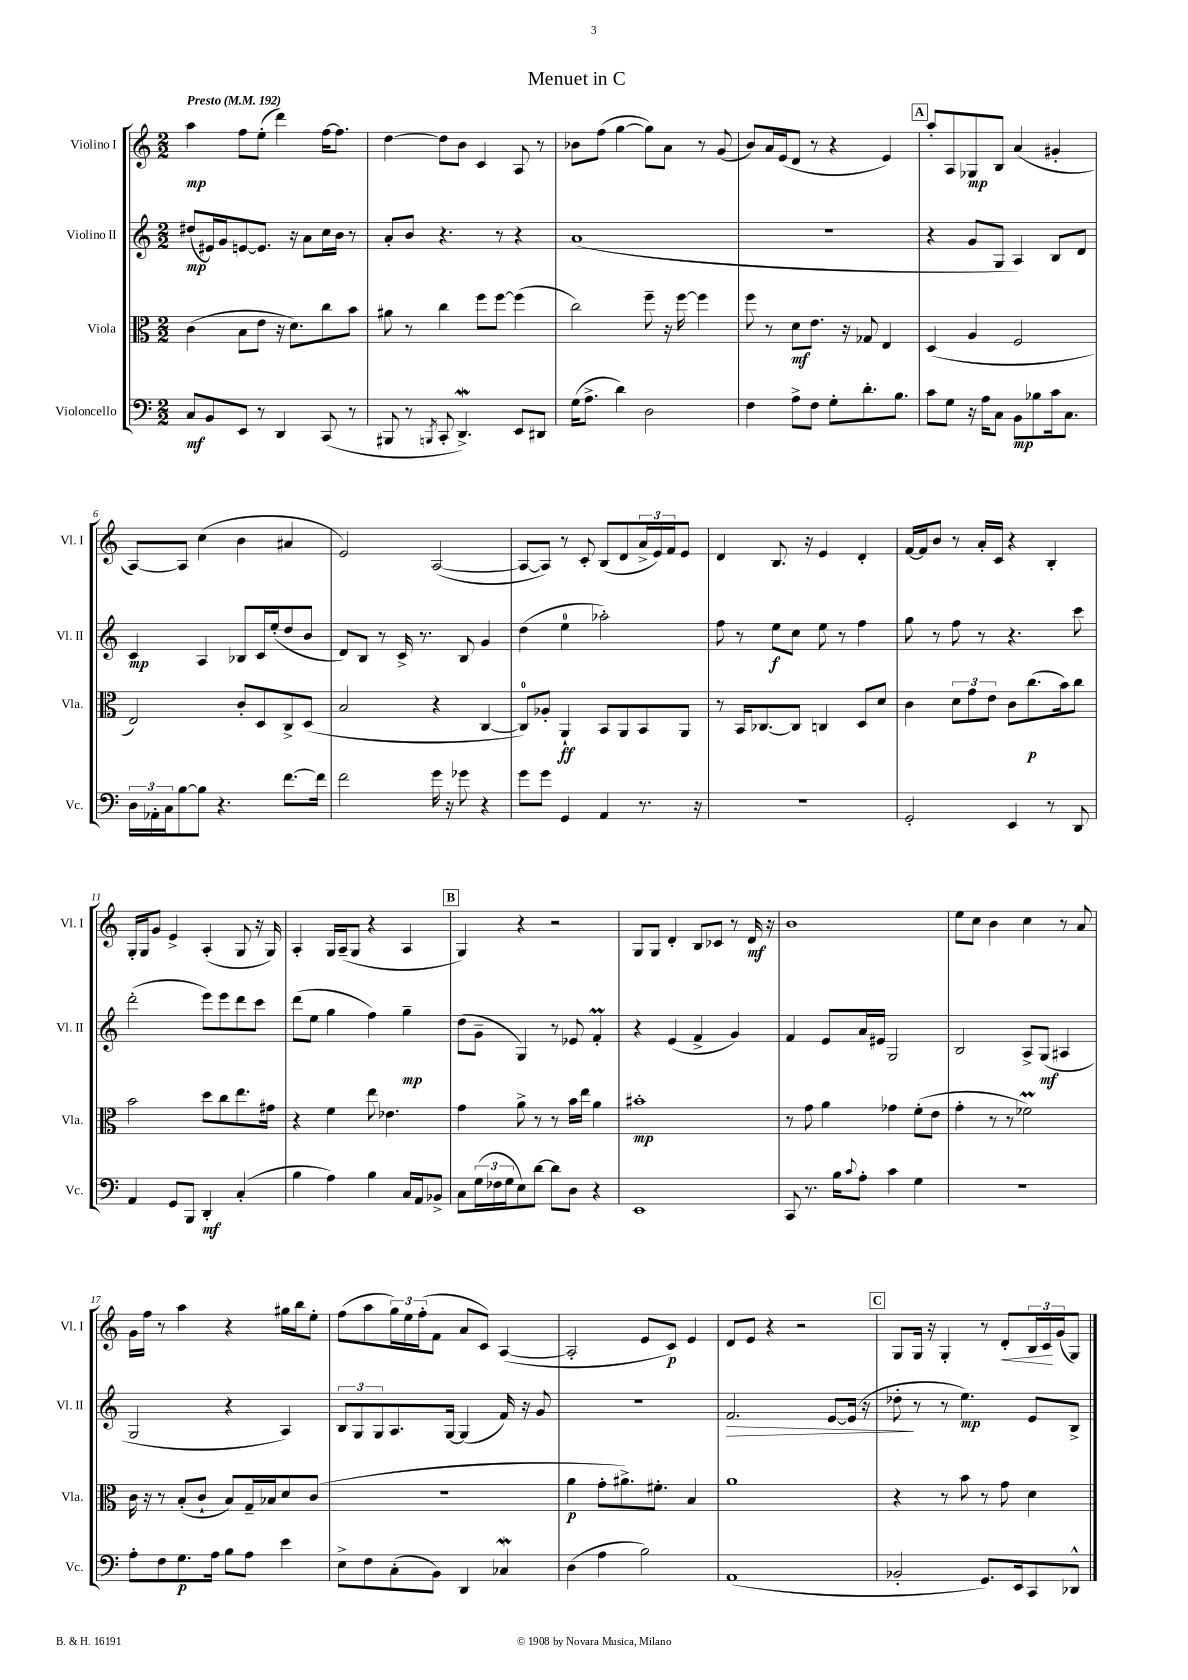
\header { title = "Menuet in C" }
<<
\new StaffGroup <<
\new Staff = "s0" \with { instrumentName = "Violino I" shortInstrumentName = "Vl. I" } {
    \clef treble \key c \major \numericTimeSignature \time 2/2 \tempo "Presto" 4 = 192
    a''4\mp f''8 e''8-.( d'''4) f''16~ f''8. |
    d''4~ d''8 b'8 c'4 a8 r8 |
    bes'8 f''8( g''4~ g''8) a'8 r8 g'8( |
    b'8) a'16 e'16( d'8 r8 r4 e'4) |
    \mark \markup { \box "A" } a''8-. a8 ges8\mp b8 a'4( gis'4-. |
    a8~) a8 c''4( b'4 ais'4 |
    e'2) a2~( |
    a8~ a8) r8 c'8-. b8( d'8 \tuplet 3/2 { a'16-> e'16) f'16 } e'8 |
    d'4 b8. r16 e'4 d'4-. |
    f'16~ f'16 b'8 r8 a'16-. c'16 r4 b4-. |
    g16-. g16 g'8 e'4-> a4-.( g8 r16 g16) |
    a4-. g16 a16--( g8 r4 a4 |
    \mark \markup { \box "B" } g4) r4 r2 |
    g8 g8 d'4-. b8 ces'8 r8 d'16\mf r16 |
    b'1 |
    e''8 c''8 b'4 c''4 r8 a'8 |
    g'16 f''16 r8 a''4 r4 gis''16 b''16 e''8-. |
    f''8( a''8 \tuplet 3/2 { g''16) e''16 f''16-.( } f'8 a'8 c'8) a4~( |
    a2-. e'8 c'8\p) e'4 |
    d'8 e'8 r4 r2 |
    \mark \markup { \box "C" } g8 g16 r16 g4-. r8 d'8-.\< \tuplet 3/2 { b16 c'16\! g'16( } g8) \bar "|." |
}
\new Staff = "s1" \with { instrumentName = "Violino II" shortInstrumentName = "Vl. II" } {
    \clef treble \key c \major \numericTimeSignature \time 2/2
    dis''8\mp( eis'16) g'16 e'8~ e'8. r16 a'8 c''16 b'16 r8 |
    a'8-. b'8 r4. r8 r4 |
    a'1( |
    R1 |
    \mark \markup { \box "A" } r4 g'8 g8 a4) b8 d'8 |
    c'4\mp a4 bes8 c'16 e''16-.( d''8 b'8 |
    d'8) b8 r8 c'16-> r8. b8 g'4 |
    d''4( e''4-0 aes''2-.) |
    f''8 r8 e''8\f c''8 e''8 r8 f''4 |
    g''8 r8 f''8 r8 r4. c'''8 |
    d'''2-.( e'''8) e'''8 d'''8 c'''8 |
    d'''8( e''8 g''4 f''4) g''4--\mp |
    \mark \markup { \box "B" } d''8( g'8-- g4) r8 ees'8 f'4-.\prall |
    r4 e'4( f'4-> g'4) |
    f'4 e'8 a'16 eis'16 g2 |
    b2 a8-> g8\mf( ais4 |
    g2 r4 a4) |
    \tuplet 3/2 { b8 g8 g8 } a8. g16~ g4( f'16) r16 g'8 |
    R1 |
    f'2.\> e'8~ e'16( r16 |
    \mark \markup { \box "C" } des''8-.\! r8 r8 e''4.\mp) e'8 b8-> \bar "|." |
}
\new Staff = "s2" \with { instrumentName = "Viola" shortInstrumentName = "Vla." } {
    \clef alto \key c \major \numericTimeSignature \time 2/2
    c'4( b8 e'8 r16 d'8.) c''8 b'8 |
    ais'8 r8 c''4 f''8 f''8~ f''4( |
    c''2) f''8-- r16 f''16~ f''4 |
    f''8 r8 d'8\mf e'8. r16 ges8 e4 |
    \mark \markup { \box "A" } d4( a4 f2 |
    e2) c'8-. d8 c8-> d8( |
    b2 r4 c4~ |
    c8-0) aes8-. a,4-!\ff b,8 a,8 b,8 a,8 |
    r8 b,16 ces8.~ ces8 c4 d8 d'8 |
    c'4 \tuplet 3/2 { d'8 g'8 e'8 } c'8 c''8.\p( b'16) c''8 |
    b'2 d''8 c''8 e''8. gis'16 |
    r4 f'4 e''8 ees'4. |
    \mark \markup { \box "B" } g'4 a'8-> r8 r8 b'16 e''16 a'4 |
    bis'1-.\mp |
    r8 g'8 a'4 ges'4 f'8-.( e'8 |
    g'4-. r8 r8 fes'2\prall) |
    c'16 r16 r8 b8-.( c'8-! b8) g16-- bes16 d'8 c'8( |
    R1 |
    a'4\p g'8-. ais'8.->) fis'8.-. b4 |
    a'1 |
    \mark \markup { \box "C" } r4 r8 b'8 r8 g'8 d'4 \bar "|." |
}
\new Staff = "s3" \with { instrumentName = "Violoncello" shortInstrumentName = "Vc." } {
    \clef bass \key c \major \numericTimeSignature \time 2/2
    c8\mf b,8 e,8 r8 d,4 c,8( r8 |
    bis,,8 r8 \acciaccatura { b,,8 } c,8-. d,4.->\mordent) e,8 dis,8 |
    g16( a8.-> d'4) d2 |
    f4 a8-> f8 g8-. d'8.-. b8. |
    \mark \markup { \box "A" } c'8 g8 r16 a16 c8 b,8\mp bes8 c'16 c8. |
    \tuplet 3/2 { d16 aes,16-. c16 } b8~ b8 r4. f'8.~ f'16 |
    f'2 g'16 r16 ges'8 r4 |
    g'8 g'8 g,4 a,4 r8. r16 |
    R1 |
    g,2-. e,4 r8 d,8 |
    a,4 g,8 b,,8 d,4-.\mf c4-.( |
    b4 a4) b4 c16 a,16 bes,8-> |
    \mark \markup { \box "B" } c8 \tuplet 3/2 { g16( fes16 g16 } e8) d'8~ d'8 d8 r4 |
    e,1 |
    c,8 r8. b16 \appoggiatura { c'8 } a8-. c'4 g4 |
    r1 |
    a8-. f8 g8.\p a16 b8 a8 e'4 |
    e8-> f8 c8-.( b,8) d,4 ces4\mordent |
    d4( a4 b2) |
    a,1( |
    \mark \markup { \box "C" } bes,2-. g,8.) e,16 c,8 des,8-^ \bar "|." |
}
>>
>>
